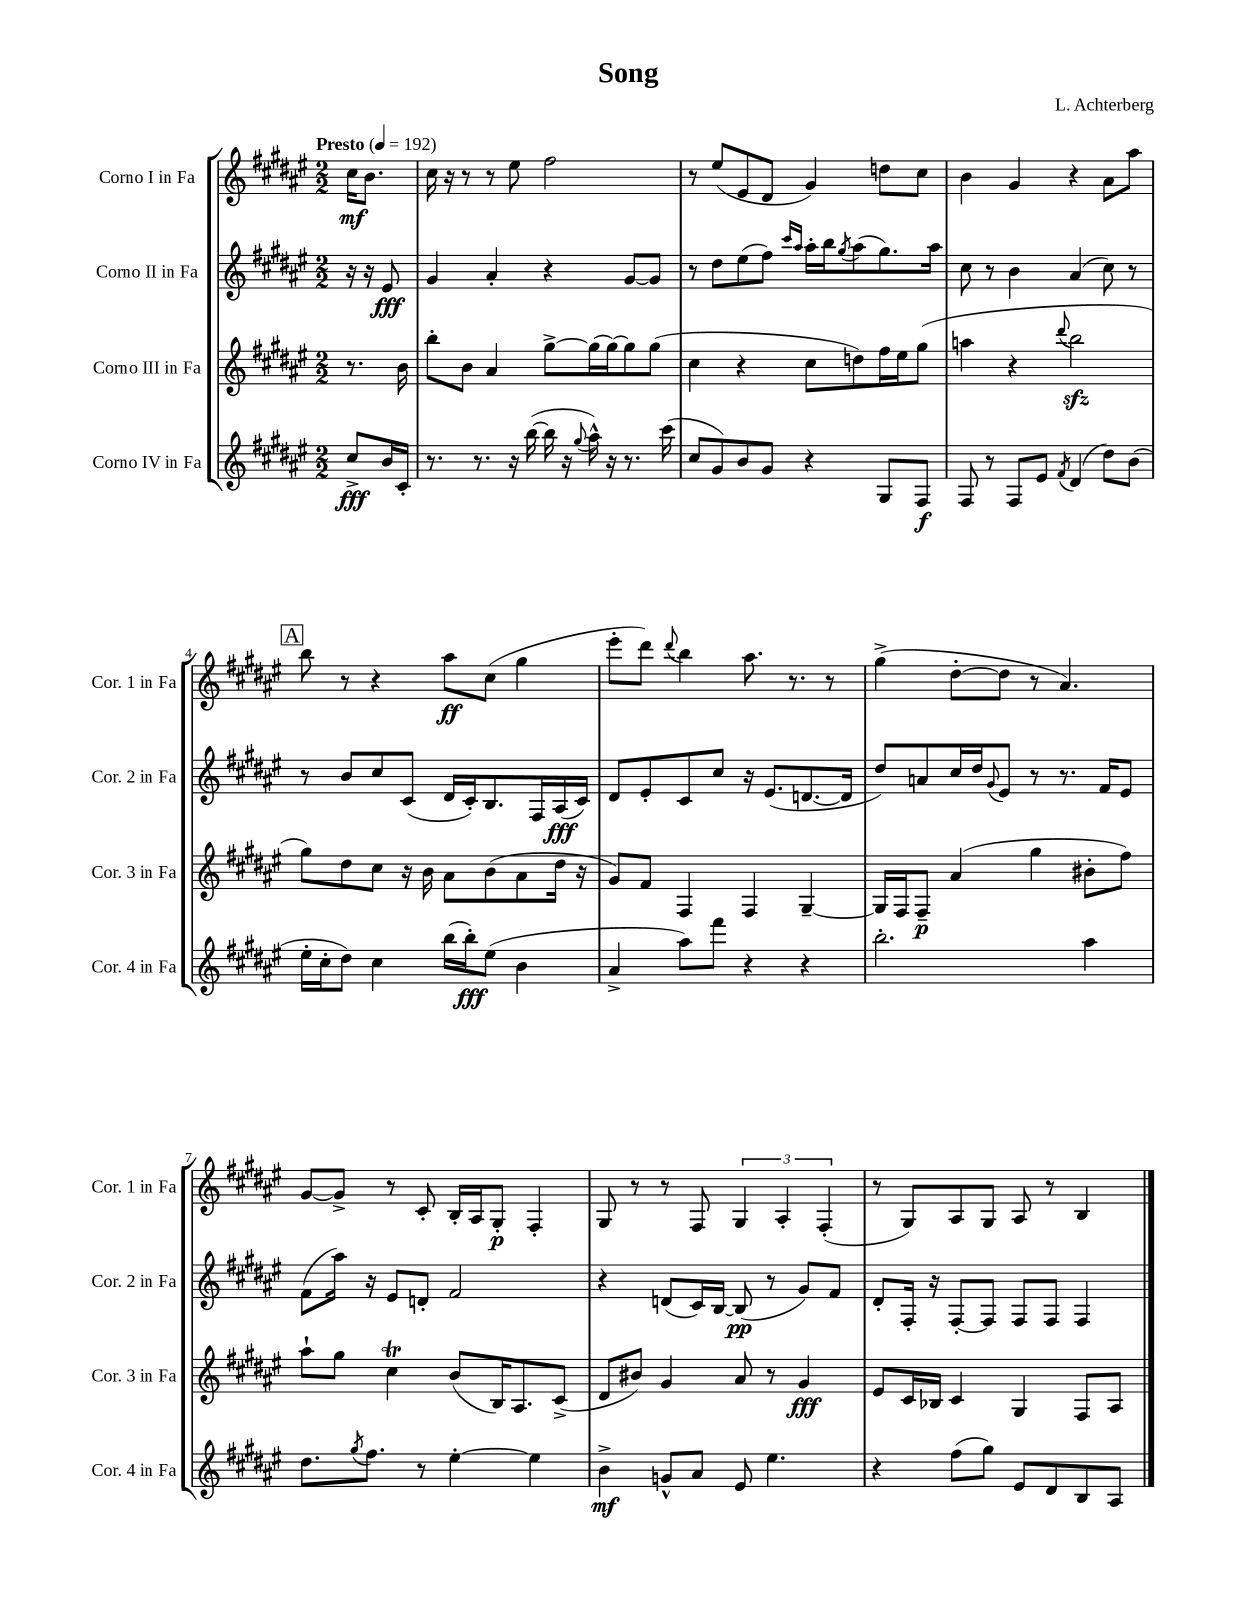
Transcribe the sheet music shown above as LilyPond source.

\header { title = "Song" composer = "L. Achterberg" }
<<
\new StaffGroup <<
\new Staff = "s0" \with { instrumentName = "Corno I in Fa" shortInstrumentName = "Cor. 1 in Fa" } {
    \clef treble \key fis \major \numericTimeSignature \time 2/2 \partial 4 \tempo "Presto" 4 = 192
    cis''16\mf b'8. |
    cis''16 r16 r8 r8 eis''8 fis''2 |
    r8 eis''8( eis'8 dis'8 gis'4) d''8 cis''8 |
    b'4 gis'4 r4 ais'8 ais''8 |
    \mark \markup { \box "A" } b''8 r8 r4 ais''8\ff cis''8( gis''4 |
    eis'''8-. dis'''8) \appoggiatura { dis'''8 } b''4 ais''8. r8. r8 |
    gis''4->( dis''8~-. dis''8 r8 ais'4.) |
    gis'8~ gis'8-> r8 cis'8-. b16-. ais16 gis8-.\p fis4-. |
    gis8 r8 r8 fis8 \tuplet 3/2 { gis4 ais4-. fis4-.( } |
    r8 gis8) ais8 gis8 ais8 r8 b4 \bar "|." |
}
\new Staff = "s1" \with { instrumentName = "Corno II in Fa" shortInstrumentName = "Cor. 2 in Fa" } {
    \clef treble \key fis \major \numericTimeSignature \time 2/2 \partial 4
    r16 r16 eis'8\fff |
    gis'4 ais'4-. r4 gis'8~ gis'8 |
    r8 dis''8 eis''8( fis''8) \grace { cis'''16 ais''16 } ais''16-. b''16 \acciaccatura { gis''8 } ais''8( gis''8.) ais''16 |
    cis''8 r8 b'4 ais'4( cis''8) r8 |
    \mark \markup { \box "A" } r8 b'8 cis''8 cis'8( dis'16 cis'16-.) b8. fis16 ais16\fff( cis'16) |
    dis'8 eis'8-. cis'8 cis''8 r16 eis'8.( d'8.~ d'16 |
    dis''8) a'8 cis''16 dis''16 \appoggiatura { gis'8 } eis'8 r8 r8. fis'16 eis'8 |
    fis'8( ais''16) r16 eis'8 d'8-. fis'2 |
    r4 d'8( cis'16) b16~ b8\pp( r8 gis'8) fis'8 |
    dis'8-. fis16-. r16 fis8~-. fis8 fis8 fis8 fis4 \bar "|." |
}
\new Staff = "s2" \with { instrumentName = "Corno III in Fa" shortInstrumentName = "Cor. 3 in Fa" } {
    \clef treble \key fis \major \numericTimeSignature \time 2/2 \partial 4
    r8. b'16 |
    b''8-. b'8 ais'4 gis''8~-> gis''16( gis''16~) gis''8 gis''8( |
    cis''4 r4 cis''8 d''8) fis''16 eis''16 gis''8( |
    a''4 r4 \appoggiatura { dis'''8 } b''2\sfz |
    \mark \markup { \box "A" } gis''8) dis''8 cis''8 r16 b'16 ais'8 b'8( ais'8 dis''16 r16 |
    gis'8) fis'8 fis4 fis4 gis4~-- |
    gis16 fis16 fis8--\p ais'4( gis''4 bis'8-. fis''8) |
    ais''8-! gis''8 cis''4\trill b'8( b16) ais8. cis'8->( |
    dis'8 bis'8) gis'4 ais'8 r8 gis'4\fff |
    eis'8 cis'16 bes16 cis'4 gis4 fis8 ais8 \bar "|." |
}
\new Staff = "s3" \with { instrumentName = "Corno IV in Fa" shortInstrumentName = "Cor. 4 in Fa" } {
    \clef treble \key fis \major \numericTimeSignature \time 2/2 \partial 4
    cis''8->\fff b'16 cis'16-. |
    r8. r8. r16 b''16~( b''16 r16 \appoggiatura { gis''8 } ais''16-^) r16 r8. cis'''16( |
    cis''8 gis'8) b'8 gis'8 r4 gis8 fis8\f |
    fis8 r8 fis8 eis'8 \acciaccatura { fis'8 } dis'4( dis''8) b'8( |
    \mark \markup { \box "A" } eis''16-. cis''16-. dis''8) cis''4 b''16( b''16-.\fff) eis''8( b'4 |
    ais'4-> ais''8) fis'''8 r4 r4 |
    b''2.-. ais''4 |
    dis''8. \acciaccatura { gis''8 } fis''8. r8 eis''4~-. eis''4 |
    b'4->\mf g'8-^ ais'8 eis'8 eis''4. |
    r4 fis''8( gis''8) eis'8 dis'8 b8 ais8 \bar "|." |
}
>>
>>
